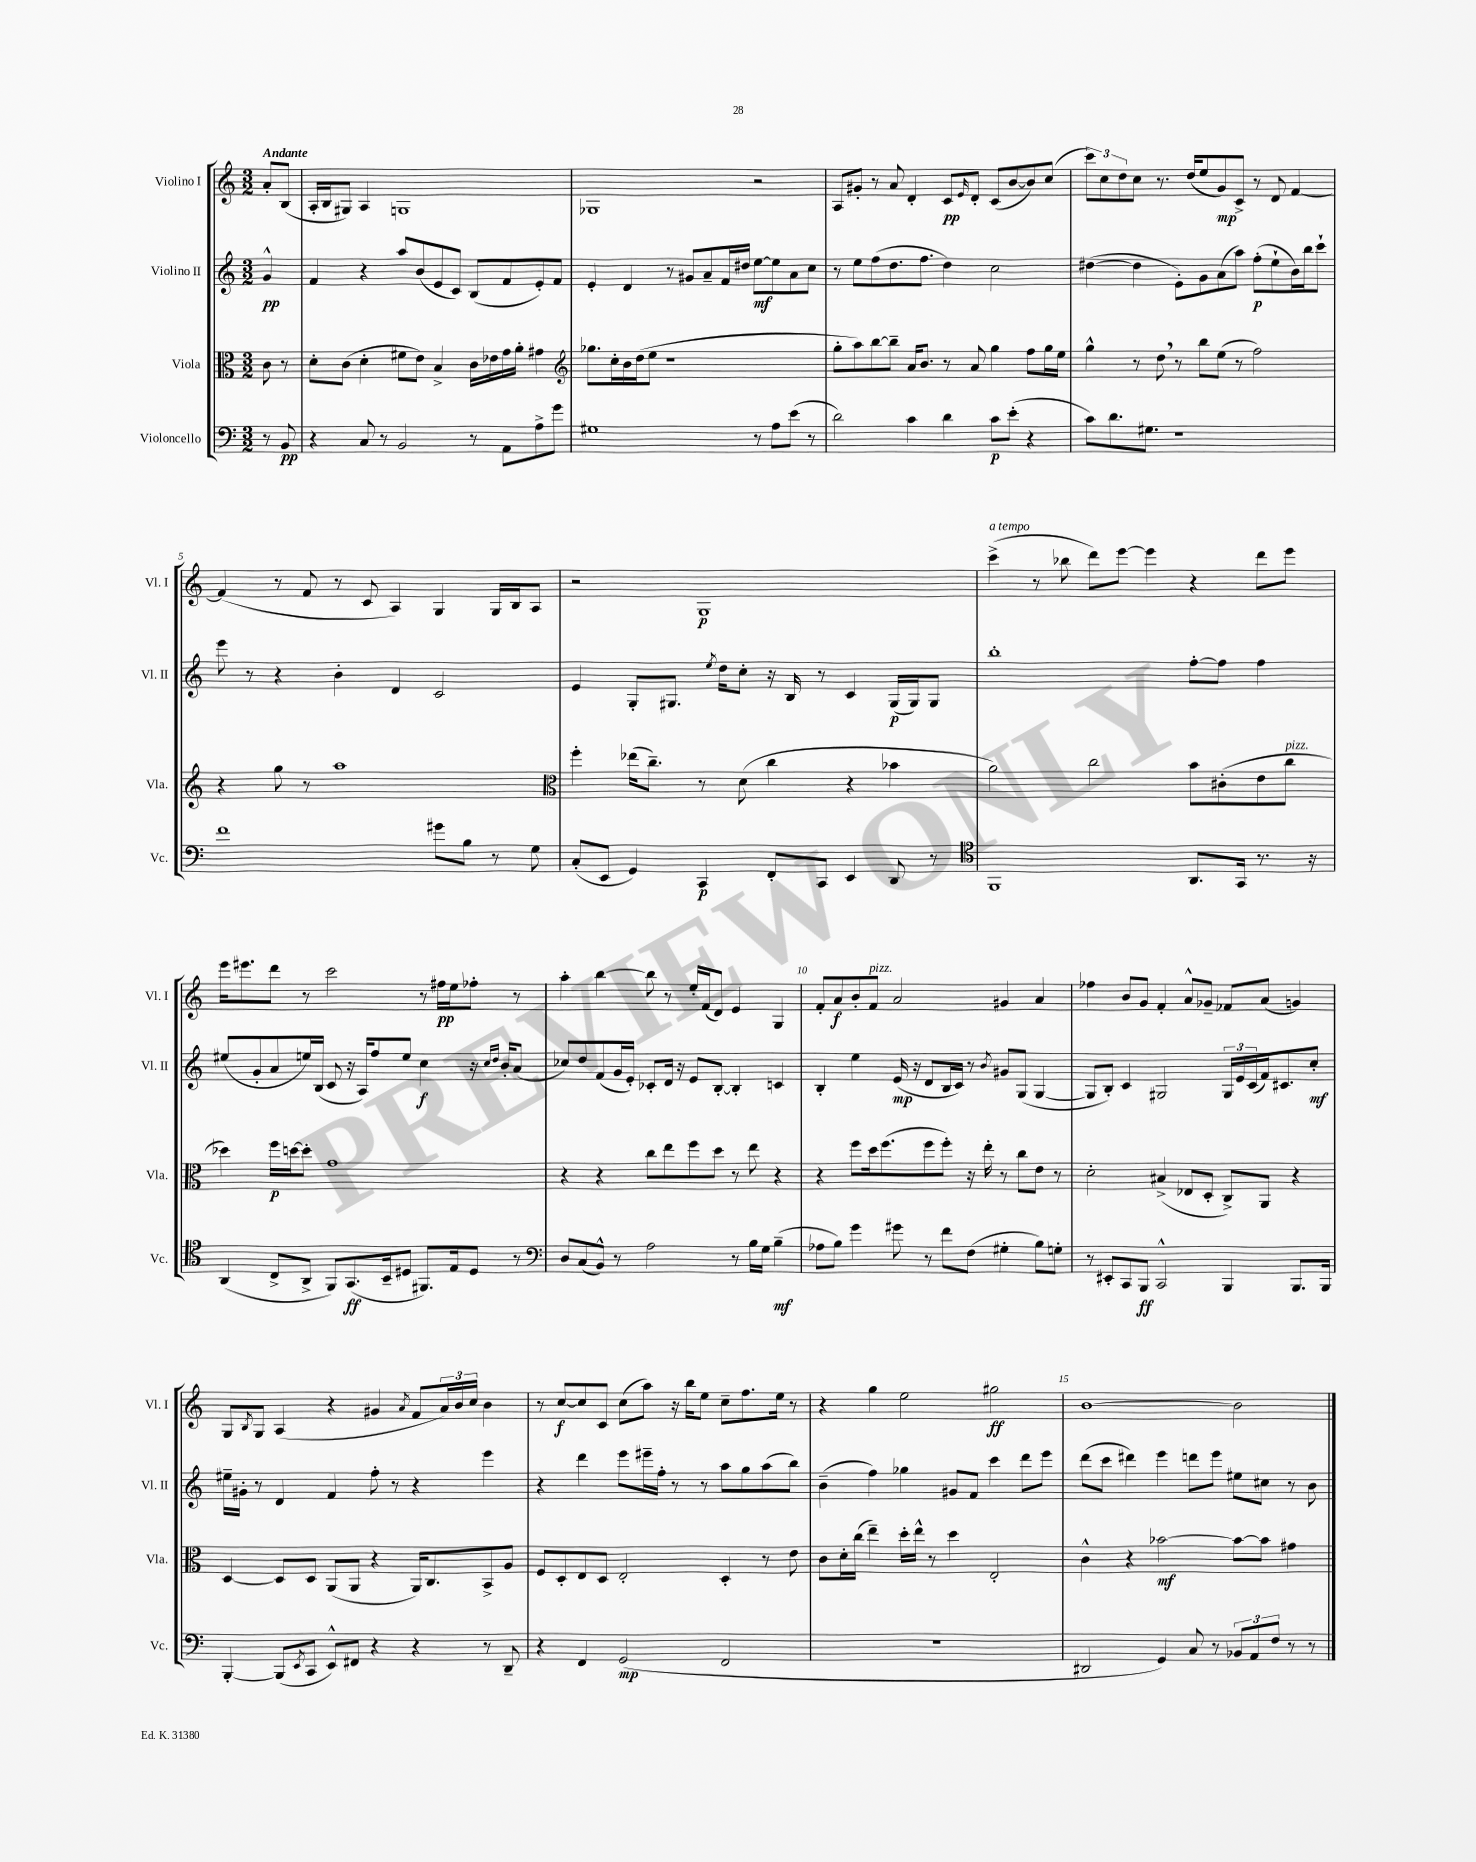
<<
\new StaffGroup <<
\new Staff = "s0" \with { instrumentName = "Violino I" shortInstrumentName = "Vl. I" } {
    \clef treble \key c \major \numericTimeSignature \time 3/2 \partial 4 \tempo "Andante"
    a'8-. b8( |
    a16-. b16 gis8) a4 g1 |
    ges1 r2 |
    a8 gis'8-. r8 a'8 d'4-. c'8\pp \grace { e'16 } d'8-. c'8( b'8~ b'8) c''8( |
    \tuplet 3/2 { c'''8) c''8 d''8 } c''8 r8. d''16( e''8 g'8\mp) c'8-> r8 d'8 f'4~ |
    f'4( r8 f'8 r8 c'8 a4) g4 g16 b16 a8 |
    r2 g1\p |
    c'''4->^\markup { \italic "a tempo" }( r8 bes''8 d'''8) e'''8~ e'''4 r4 d'''8 e'''8 |
    e'''16 eis'''8. d'''8 r8 c'''2 r8 fis''16\pp e''16 fes''8-. r8 |
    a''4-. b''4~ b''8 r8 e''16-. f'16( d'8) e'4 g4 |
    f'8-. a'8\f b'8-. f'8^\markup { \italic "pizz." } a'2 gis'4 a'4 |
    fes''4 b'8 g'8 f'4-. a'8-^ ges'8-- fes'8 a'8( g'4) |
    g8 \acciaccatura { b8 } g8 a4( r4 gis'4 \acciaccatura { a'8 } f'8 \tuplet 3/2 { a'16) b'16 c''16 } b'4 |
    r8 c''8~\f c''8 c'8 c''8( a''8) r16 b''16 e''8 c''8-- f''8. e''16 r8 |
    r4 g''4 e''2 gis''2\ff |
    b'1~ b'2 \bar "|." |
}
\new Staff = "s1" \with { instrumentName = "Violino II" shortInstrumentName = "Vl. II" } {
    \clef treble \key c \major \numericTimeSignature \time 3/2 \partial 4
    g'4-^\pp |
    f'4 r4 a''8 b'8( e'8 c'8) b8( f'8 e'8-.) f'8 |
    e'4-. d'4 r8 gis'8 a'8-- f'16 dis''16 e''8~\mf e''8 a'8 c''8 |
    r8 e''8 f''8( d''8. f''8. d''4) c''2 |
    dis''4~( dis''4 e'8-.) g'8 a'8( a''8) f''8-.\p( e''8-! b'16) b''16 c'''8-! |
    e'''8 r8 r4 b'4-. d'4 c'2 |
    e'4 g8-. gis8. \acciaccatura { e''8 } d''16 c''8-. r16 b16 r8 c'4 gis16\p( gis16) gis8 |
    b''1-. f''8~-. f''8 f''4 |
    eis''8( g'8-. a'8 e''16) b16( c'8 r16 a16) f''8 e''8 c''4\f r16 \grace { c''16 d''16 } b'16-. a'8( |
    ces''8) d''8 f'8( g'16 e'16-.) ces'8-. d'16 r16 e'8 b8~-. b4-. c'4 |
    b4-. e''4 e'16\mp( r16 d'8 b16 c'16) r8 \acciaccatura { b'8 } gis'8 g8( g4~ |
    g8 b8-.) c'4 gis2 \tuplet 3/2 { gis16 e'16 c'16( } f'16) cis'8. c''8-.\mf |
    eis''16-- gis'16-. r8 d'4 f'4 f''8-. r8 r4 e'''4 |
    r4 d'''4 e'''8 eis'''16-- f''16-. r8 r8 a''8 g''8 a''8( b''8) |
    b'4--( f''4) ges''4 gis'8 f'8 c'''4 d'''8 e'''8 |
    d'''8( c'''8 dis'''4) e'''4 d'''8 e'''8 eis''8 cis''8 r8 b'8 \bar "|." |
}
\new Staff = "s2" \with { instrumentName = "Viola" shortInstrumentName = "Vla." } {
    \clef alto \key c \major \numericTimeSignature \time 3/2 \partial 4
    c'8 r8 |
    d'8-. c'8( d'4-. fis'8 e'8) b4-> c'16 ees'16 g'16 a'16-. gis'4 |
    \clef treble ges''8. c''16-. b'16 d''16( e''8 r1 |
    g''8-. a''8) b''8~ b''8-- a'16 b'8. r8 a'8 g''4 f''8 g''16 e''16 |
    g''4-^ r8 d''8 \breathe r8 b''8 e''8( r8 f''2) |
    r4 g''8 r8 a''1 |
    \clef alto f''4-. ees''16( c''8.--) r8 d'8( c''4 r4 bes'4 |
    a'2) c''2 b'8 cis'8-.( e'8 c''8^\markup { \italic "pizz." } |
    des''4) f''16\p d''16~ d''8-. g'1 |
    r4 r4 c''8 e''8 f''8 d''8 r8 e''8 r4 |
    r4 f''8 d''16 f''8.( f''8 f''8-.) r16 e''16-. r8 c''8 e'8 r8 |
    d'2-. bis4->( ees8 d8-. c8->) a,8 r4 |
    d4~ d8 d8 a,8( a,8 r4 a,16) c8. b,8-> a8 |
    f8 d8-. e8 d8 e2-. d4-. r8 e'8 |
    c'8 d'16-. c''16( e''4--) d''16-. e''16-^ r8 d''4 e2-. |
    c'4-^ r4 bes'2~\mf bes'8~ bes'8 gis'4 \bar "|." |
}
\new Staff = "s3" \with { instrumentName = "Violoncello" shortInstrumentName = "Vc." } {
    \clef bass \key c \major \numericTimeSignature \time 3/2 \partial 4
    r8 b,8\pp |
    r4 c8 r8 b,2 r8 a,8 a8-> g'8 |
    gis1 r8 a8 e'8( r8 |
    d'2) c'4 d'4 c'8\p e'8-.( r4 |
    c'8) d'8. gis8. r1 |
    f'1 gis'8 b8 r8 g8 |
    c8-.( e,8 g,4) c,4\p f,8-. c,8 e,4 d,8 r8 |
    \clef tenor f,1 a,8. g,16 r8. r16 |
    a,4( c8-> a,8-> f,8) g,8.\ff( b,16-- dis8 fis,8.) e16 dis8 r8 |
    \clef bass d8 c8( b,8-^) r8 a2 r8 b16 g16 b4--\mf( |
    aes8 b8) g'4 gis'8 r8 f'8 f8( gis4-. b8) g8-. |
    r8 eis,8-. c,8 b,,8\ff c,2-^ b,,4 b,,8. b,,16 |
    b,,4~-. b,,8( \acciaccatura { e,8 } c,8 e,8-^) fis,8 r4 r4 r8 d,8-- |
    r4 f,4 g,2\mp( f,2 |
    R1. |
    dis,2 g,4) c8 r8 \tuplet 3/2 { bes,8 a,8 f8 } r8 r8 \bar "|." |
}
>>
>>
\layout { \context { \Score \override BarNumber.break-visibility = ##(#f #t #t) barNumberVisibility = #(every-nth-bar-number-visible 5) } }
